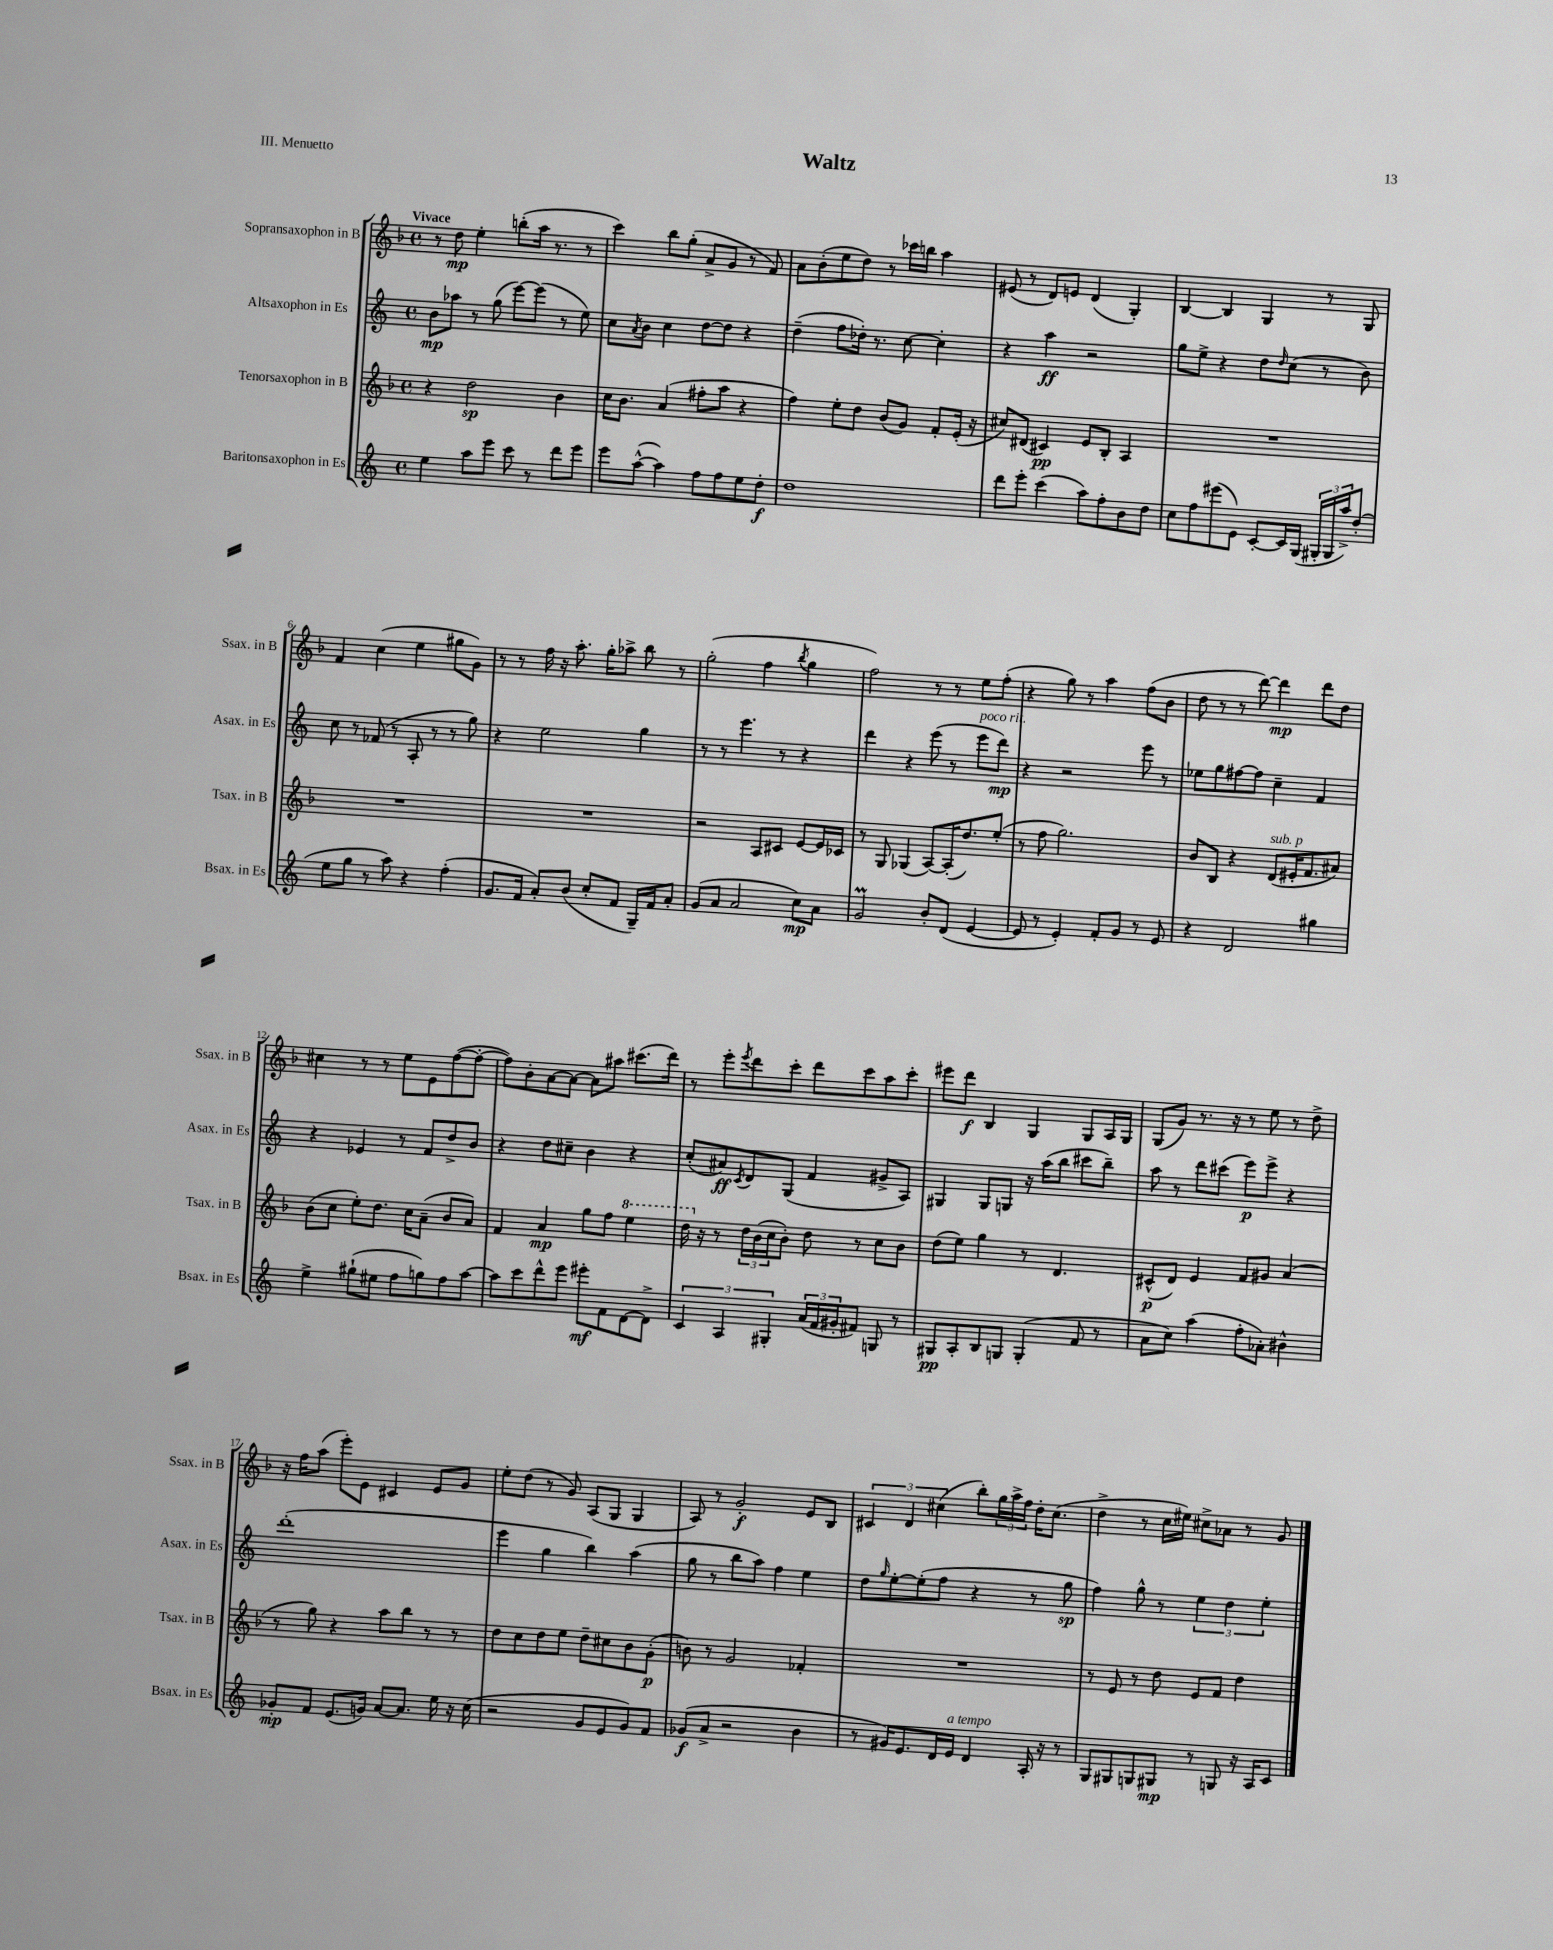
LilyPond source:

\header { title = "Waltz" piece = "III. Menuetto" }
<<
\new StaffGroup <<
\new Staff = "s0" \with { instrumentName = "Sopransaxophon in B" shortInstrumentName = "Ssax. in B" } {
    \clef treble \key f \major \defaultTimeSignature \time 4/4 \tempo "Vivace"
    r8 d''8\mp e''4-. b''8-.( a''16 r8. r8 |
    c'''4) bes''8 g''8-.( a'8-> g'8 r8 f'8) |
    a'8 bes'8-.( e''8 d''8) r8 ces'''16 b''16 a''4 |
    eis'8( r8 d'8) e'8 d'4( g4-.) |
    bes4~ bes4 g4 r8 g8 |
    f'4 c''4( e''4 gis''8 g'8) |
    r8 r8 f''16 r16 a''8.-. g''16-. aes''8-> bes''8 r8 |
    g''2-.( f''4 \acciaccatura { bes''8 } g''4 |
    f''2) r8 r8 e''8 f''8-.( |
    r4 g''8) r8 a''4 f''8( bes'8 |
    d''8 r8 r8 d'''8~) d'''4\mp d'''8 d''8 |
    cis''4 r8 r8 e''8 e'8 f''8~( f''8~-. |
    f''8) bes'8-. a'8~ a'8~ a'8 ais''8 cis'''8.( d'''16) |
    r8 e'''8-. \acciaccatura { e'''8 } d'''8 c'''8-. d'''8 c'''8 a''8 c'''8-. |
    eis'''8 d'''8\f bes4 g4 g8 a16 g16 |
    g8( g'8) r8. r16 r8 e''8 r8 d''8-> |
    r16 f''16 a''8( e'''8-.) e'8 cis'4 e'8 g'8 |
    e''8-. d''8( r8 g'8) a8( g8 g4 |
    a8) r8 g'2-.\f e'8 bes8 |
    \tuplet 3/2 { cis'4 d'4 cis''4( } bes''8-.) \tuplet 3/2 { g''16 a''16-> f''16 } d''16-. cis''8.( |
    d''4-> r8 c''16 eis''16) cis''8-> aes'8 r8 g'8 \bar "|." |
}
\new Staff = "s1" \with { instrumentName = "Altsaxophon in Es" shortInstrumentName = "Asax. in Es" } {
    \clef treble \key c \major \defaultTimeSignature \time 4/4
    b'8\mp aes''8 r8 g''8( e'''8~) e'''8( r8 e''8) |
    c''8 \acciaccatura { a'8 } b'8 c''4 d''8~ d''8 r4 |
    d''4--( f''8 des''16-.) r8. c''8~ c''4-. |
    r4 a''4\ff r2 |
    g''8 e''8-> r4 d''8 \grace { d''16 } c''8( r8 b'8) |
    c''8 r8 fes'8( r8 a8-. r8 r8 g''8) |
    r4 e''2 g''4 |
    r8 r8 e'''4. r8 r4 |
    d'''4 r4 e'''8( r8 e'''8^\markup { \italic "poco rit." } d'''8\mp) |
    r4 r2 e'''8 r8 |
    ees''8 g''8 fis''8~ fis''8 c''4-- f'4 |
    r4 ees'4 r8 f'8 d''8-> b'8 |
    r4 d''8 cis''8-- b'4 r4 |
    c''8-.( ais'8\ff) \acciaccatura { c'8 } d'8 g8( f'4 gis'8-> a8) |
    gis4 gis8 g8 r16 a''16( b''8 cis'''8 b''8--) |
    a''8 r8 d'''8 cis'''8( e'''8\p) e'''8-> r4 |
    d'''1-.( |
    e'''4 g''4 b''4) a''4( |
    g''8 r8 b''8 a''8) f''4 e''4 |
    d''8 \grace { g''16 } e''8~-. e''8-.( f''8 r4 r8 g''8\sp |
    f''4) g''8-^ r8 \tuplet 3/2 { e''4 d''4 e''4-. } \bar "|." |
}
\new Staff = "s2" \with { instrumentName = "Tenorsaxophon in B" shortInstrumentName = "Tsax. in B" } {
    \clef treble \key f \major \defaultTimeSignature \time 4/4
    r4 d''2\sp bes'4 |
    c''16 bes'8. a'4( fis''8-. a''8 r4 |
    f''4) e''8-. d''8 bes'8( g'8) f'8-. e'16-.( r16 |
    cis''8) dis'8( cis'4\pp) e'8 bes8-. a4 |
    R1 |
    R1 |
    R1 |
    r2 a8 cis'8 e'8~ e'16 ces'16 |
    r8 g8 ges4( a8~) a16-.( d''8.) e''8-.( |
    r8 f''8 g''2.) |
    bes'8 bes8 r4 d'8^\markup { \italic "sub. p" }( eis'16-. f'8. ais'8) |
    bes'8( c''8 e''8-.) d''8. c''16 a'8--( bes'8 a'8) |
    f'4 a'4\mp g''8 f''8 \ottava #1 e'''4 |
    d'''16 \ottava #0 r16 r8 \tuplet 3/2 { d''16 bes'16( c''16 } bes'8-.) d''8 r8 c''8 bes'8 |
    d''8( e''8) g''4 r8 d'4. |
    cis'8-^\p( d'8) e'4 f'8 gis'8 a'4( |
    r8 g''8) r4 a''8 bes''8 r8 r8 |
    d''8 c''8 d''8 e''8 d''8-- cis''8 bes'8 g'8-.\p( |
    b'8) r8 g'2 fes'4-. |
    R1 |
    r8 e'8 r8 d''8 e'8 f'8 d''4 \bar "|." |
}
\new Staff = "s3" \with { instrumentName = "Baritonsaxophon in Es" shortInstrumentName = "Bsax. in Es" } {
    \clef treble \key c \major \defaultTimeSignature \time 4/4
    e''4 a''8 e'''8 c'''8 r8 d'''8 e'''8 |
    e'''8 a''8~-^( a''4) f''8 f''8 e''8 d''8-.\f |
    d''1 |
    d'''8 e'''8-. c'''4( a''8) f''8-. b'8 d''8 |
    c''8 f''8 eis'''8( e'8) c'8~-. c'16 g16( \tuplet 3/2 { gis16-. gis16 a''16->) } d''8-.( |
    e''8 g''8 r8 a''8) r4 f''4-.( |
    g'8. f'16 a'8-.) b'8( c''8-. f'8 g16--) f'16 a'8-. |
    g'8( a'8 a'2 c''8\mp) a'8 |
    g'2\prall b'8-. d'8( e'4~ |
    e'8 r8 e'4-.) f'8-. g'8 r8 e'8 |
    r4 d'2 gis''4 |
    e''4-> gis''8-!( eis''8 f''8 g''8) f''8 a''8~ |
    a''8 c'''8 d'''8-^ e'''8 eis'''8-.\mf f'8 d'8~ d'8-> |
    \tuplet 3/2 { c'4 a4 gis4-. } \tuplet 3/2 { a'16( f'16 gis'16-. } fis'8) g8 r8 |
    gis8\pp a8-. b8 g8 g4-.( f'8 r8 |
    a'8 c''8) a''4( f''8-. aes'8-.) bis'4-^ |
    ges'8-.\mp f'8 e'8.( g'16) a'8~ a'8. e''16 r16 c''16( |
    r2 g'8 e'8 g'8) f'8 |
    ges'8\f( a'8-> r2 b'4 |
    r8 gis'16) e'8. d'16 e'16^\markup { \italic "a tempo" } d'4 a16-. r16 r8 |
    g8 gis8 g8 gis8\mp r8 g8 r16 a16 c'8 \bar "|." |
}
>>
>>
